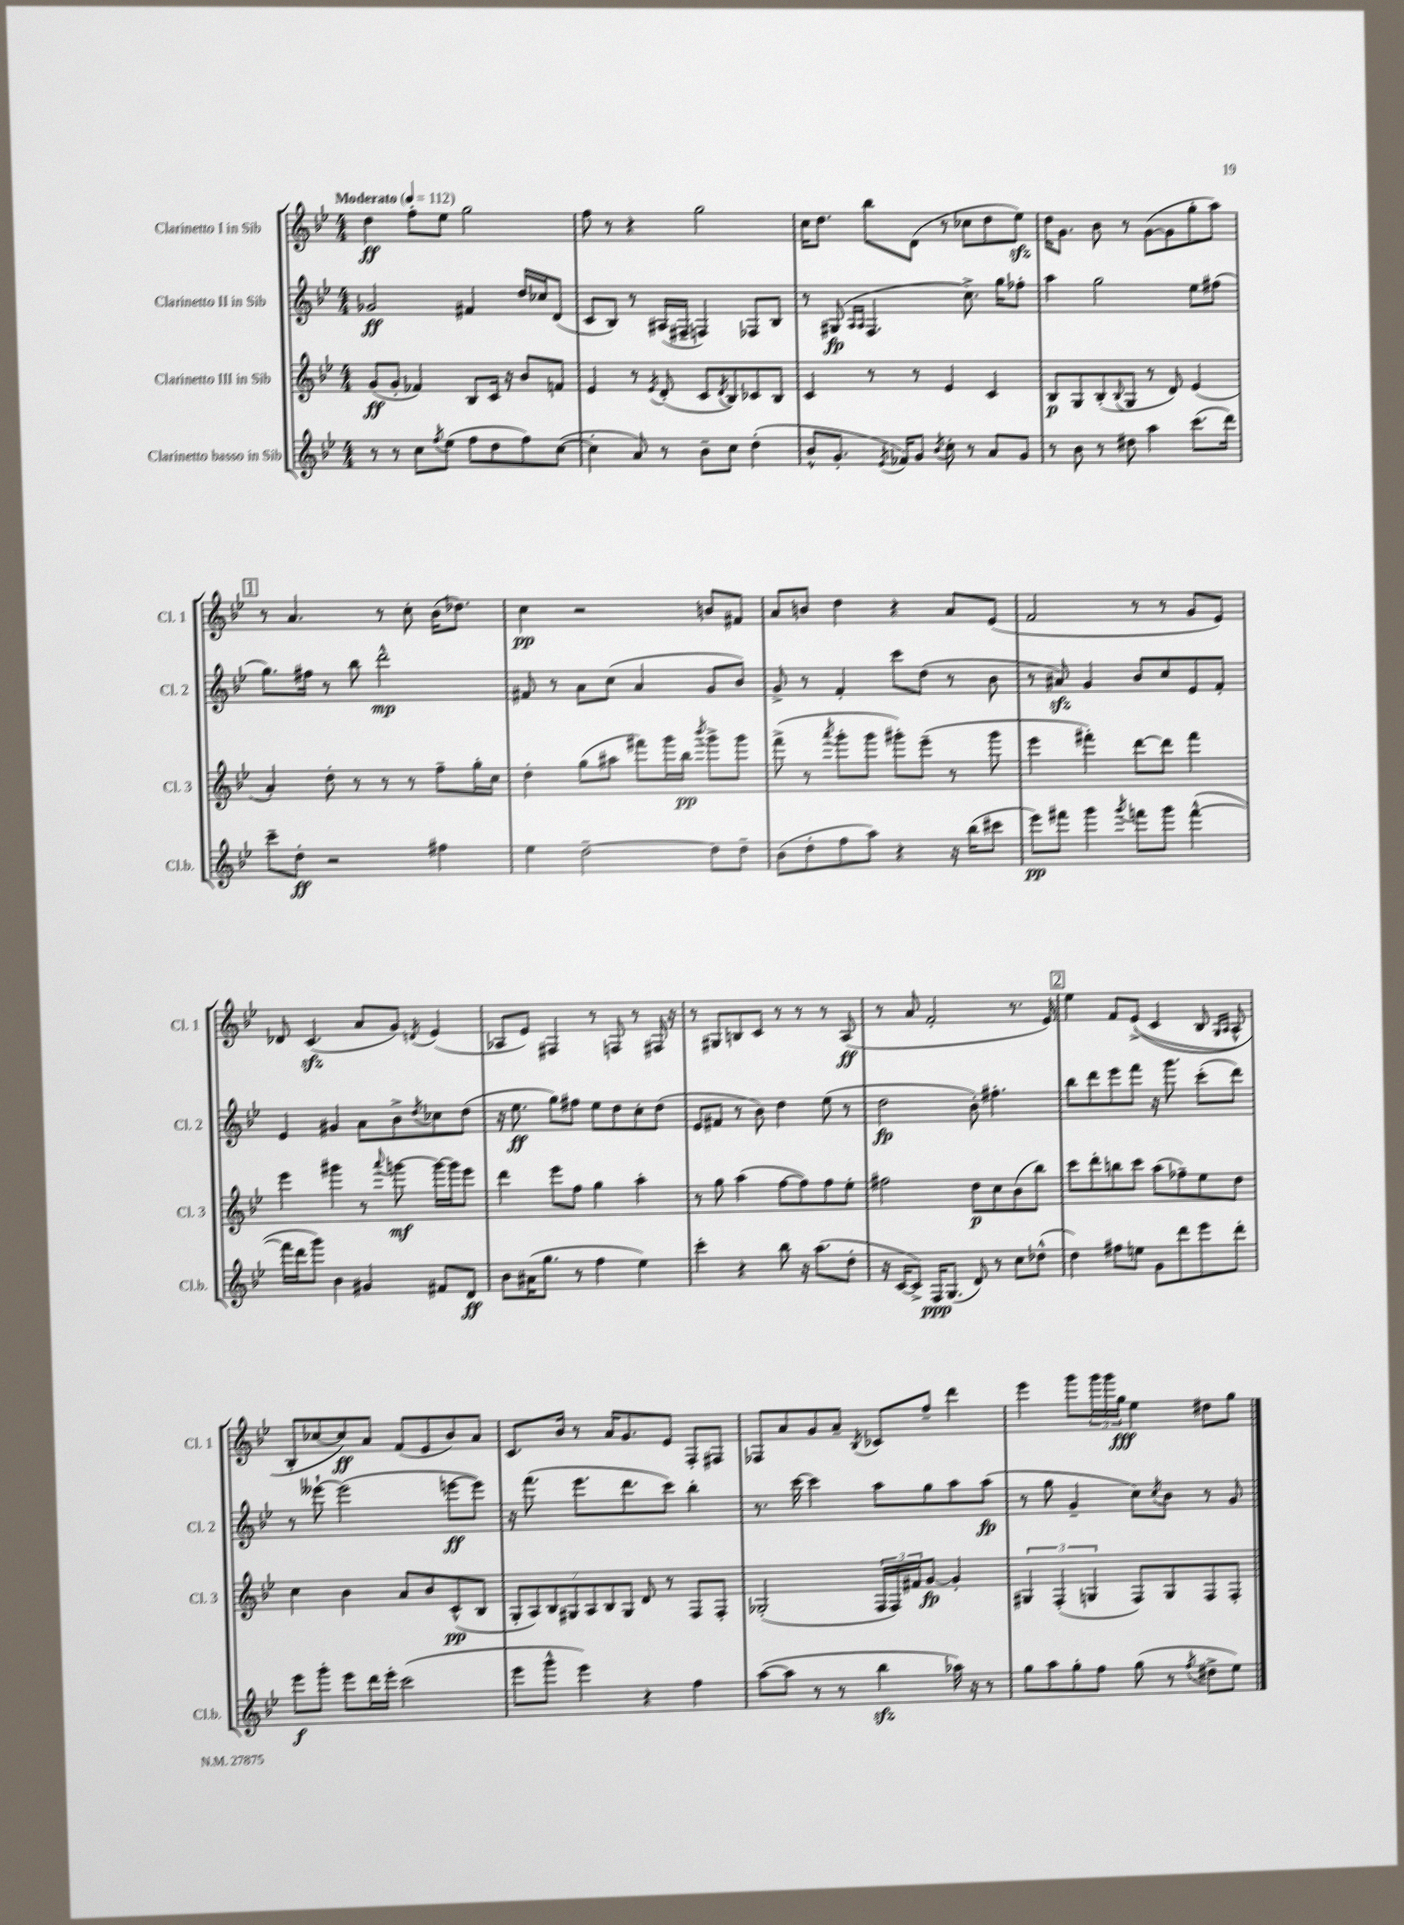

**kern	**kern	**kern	**kern
*staff4	*staff3	*staff2	*staff1
*clefG2	*clefG2	*clefG2	*clefG2
*k[b-e-]	*k[b-e-]	*k[b-e-]	*k[b-e-]
*M4/4	*M4/4	*M4/4	*M4/4
*MM112	*MM112	*MM112	*MM112
8r	(8g	2g-	4dd
8r	8g'	.	.
8cc	4f-)	.	8ff'
8qff	.	.	.
(8ee-	.	.	8ee-
8ff	8B-	4f#	2gg
8dd	16c	.	.
.	16r	.	.
8ff)	8b-	16dd	.
.	.	16cc-	.
([8cc	8f	(8d	.
=	=	=	=
4cc']	4e-	8c	8ff
.	.	8B-)	8r
8a)	8r	8r	4r
.	8qe-	.	.
8r	(8d'	(16A#	.
.	.	16F#~	.
8b-~	8c	4F)	2gg
.	8qd	.	.
8cc	8B-)	.	.
(4dd'	8c-	8F-	.
.	8B-	8B-	.
=	=	=	=
8b-^^	4c	8r	16cc
.	.	.	8.dd
8.g'	.	(8G#	.
.	.	16qqA	.
.	.	16qqA	.
.	8r	4.F	8bb-
8qe-	.	.	.
16f-)	.	.	.
8g	8r	.	(8d
8qb-	.	.	.
8cc'	4e-	.	8r
8r	.	8.cc^)	8cc-
8a	4c	.	8dd
.	.	16gg	.
8g	.	8ff-'	8ee-)
=	=	=	=
8r	8B-	4aa	16dd
.	.	.	8.g
8b-	8G	.	.
8r	(8B-'	2gg	8b-
.	8qqB-	.	.
8dd#	8G	.	8r
4aa	8r	.	([8g
.	8d)	.	8g]
(8.ccc	(4e-	8ee-	8gg'
.	.	(8ff#	8aa)
16ddd)	.	.	.
=	=	=	=
8ccc~	4a')	8.gg)	8r
8dd'	.	.	4.a
.	.	16ff#	.
2r	8dd'	8r	.
.	8r	8bb-	.
.	8r	2ddd^^	8r
.	8r	.	8cc'
4ff#	8ff~	.	(16b-
.	.	.	8.dd-)
.	16gg'	.	.
.	16cc	.	.
=	=	=	=
4ee-	4dd'	8f#	4cc
.	.	8r	.
[2dd~	(8gg	8a	2r
.	8aa#	(8cc	.
.	8fff#)	4a	.
.	16ggg	.	.
.	16bb-	.	.
.	8qbbb-	.	.
8dd]	8ggg^	8g	8b
8dd~	8ggg	8b-)	8f#
=	=	=	=
(8b-	(8fff^	8g^	8a
8dd'	8r	8r	8b
.	8qaaa	.	.
8ff	8ggg'	4f'	4dd
8aa)	8ggg	.	.
4r	8ggg#')	8ccc	4r
.	(8eee-~	(8dd	.
16r	8r	8r	8a
(16bb-	.	.	.
8ccc#	8ggg#	8b-	(8e-
=	=	=	=
8eee-)	4eee-	8r	2f
8fff#	.	8a#)	.
4ggg	4fff#')	4g	.
8qggg	.	.	.
8fff	[8ddd	8b-	8r
8ggg	8ddd]	8cc	8r
([4fff^^	4fff#	8e-	8g
.	.	8f'	8e-)
=	=	=	=
16fff]	4eee-	4e-	8d-
16ddd	.	.	.
8ggg)	.	.	(4.c
4b-	4ggg#	4g#	.
4g#	8r	8a	8a
.	8qqaaa	.	.
.	[8ggg	8b-^	8g)
.	.	8qdd	8qd
8f#	16ggg_	8cc-	(4e-
.	16ggg]	.	.
8d	8eee-	(8dd	.
=	=	=	=
8b-	4ddd	16r	8A-
.	.	8.ee-	.
(16a#	.	.	8e-)
8.gg	.	.	.
.	8eee-	8gg)	4F#
8r	8ff	8ff#	.
4ff	4gg	8ee-	8r
.	.	8dd	8F
4ee-)	4aa'	8cc'	8r
.	.	(8dd	16F#
.	.	.	16r
=	=	=	=
4ccc'	8r	8e-	8r
.	8gg	8f#	8G#
4r	(4aa	8r	8B
.	.	8b-)	8c
8bb-	[8ff	4dd	8r
16r	8ff])	.	8r
(8.aa	.	.	.
.	8ff	(8ee-	8r
8dd'	8ee-'	8r	(8A
=	=	=	=
16r	2ff#	2dd	8r
[16c	.	.	.
8c^])	.	.	8a
16F	.	.	2f'
(8.G	.	.	.
8d)	8dd	8b-')	.
8r	8cc	4.ff#'	.
8cc	(8b-	.	8.r
(8dd-^^	8bb-)	.	.
.	.	.	16e-)
=	=	=	=
4dd)	8ccc	8bb-	4ee-
.	8ddd'	8ddd	.
8ff#	8bb	8eee-	8f
8ee	8ccc	8fff	&((8e-^
8g	(8aa	16r	4c
.	.	8.ggg	.
8ddd	8ff-~)	.	.
8eee-	8ee-	(8ccc'	8B-
.	.	.	16qqG
.	.	.	16qqA
8ddd'	8dd	8ddd)	8A^^)
=	=	=	=
8eee-	4cc	8r	8B-'
8ggg'	.	[8eee--`	[8cc-
8eee-	4b-	(2eee--]	8cc-]&)
16ddd	.	.	8a
16eee-'	.	.	.
(2ccc	8a	.	(8f
.	8b-	.	8e-
.	(8c^^	[8eee	8b-)
.	8B-	8eee])	8a
=	=	=	=
8eee-	14G'	16r	8.c
.	.	(8.fff	.
.	14A)	.	.
8ggg^^	.	.	.
.	14B-	.	.
.	.	.	16b-
.	14G#	.	.
4eee-)	.	8.eee-	8r
.	14A	.	.
.	14B-	.	.
.	.	.	16a
.	14G#	.	.
.	.	8.ddd	8.g
4r	8d	.	.
.	8r	8ccc)	8e-
4ff	8F	4bb-'	8F'
.	8F'	.	8F#
=	=	=	=
([8aa	(2G-'	8.r	8F-
8aa]	.	.	8a
.	.	[16ccc	.
8r	.	4ccc]	8g
8r	.	.	8a~
.	.	.	8qB-
4bb-	24F	8aa	8c-
.	24F)	.	.
.	24f#	.	.
.	[8g	8gg	8ff~
16aa-)	4g']	8aa	4ddd
16r	.	.	.
8r	.	(8aa	.
=	=	=	=
8gg	6G#	8r	4eee-
8aa	.	8gg	.
.	(6F'	.	.
8gg'	.	4g~	8ggg
.	6G	.	.
8ff	.	.	24ggg
.	.	.	24ggg
.	.	.	24gg
(8gg	8F)	8cc)	4ee-
.	.	8qcc	.
8r	8G	8b-	.
8qff	.	.	.
8dd#^	8F	8r	8dd#
8ee-)	8F'	8g	8gg
==	==	==	==
*-	*-	*-	*-
